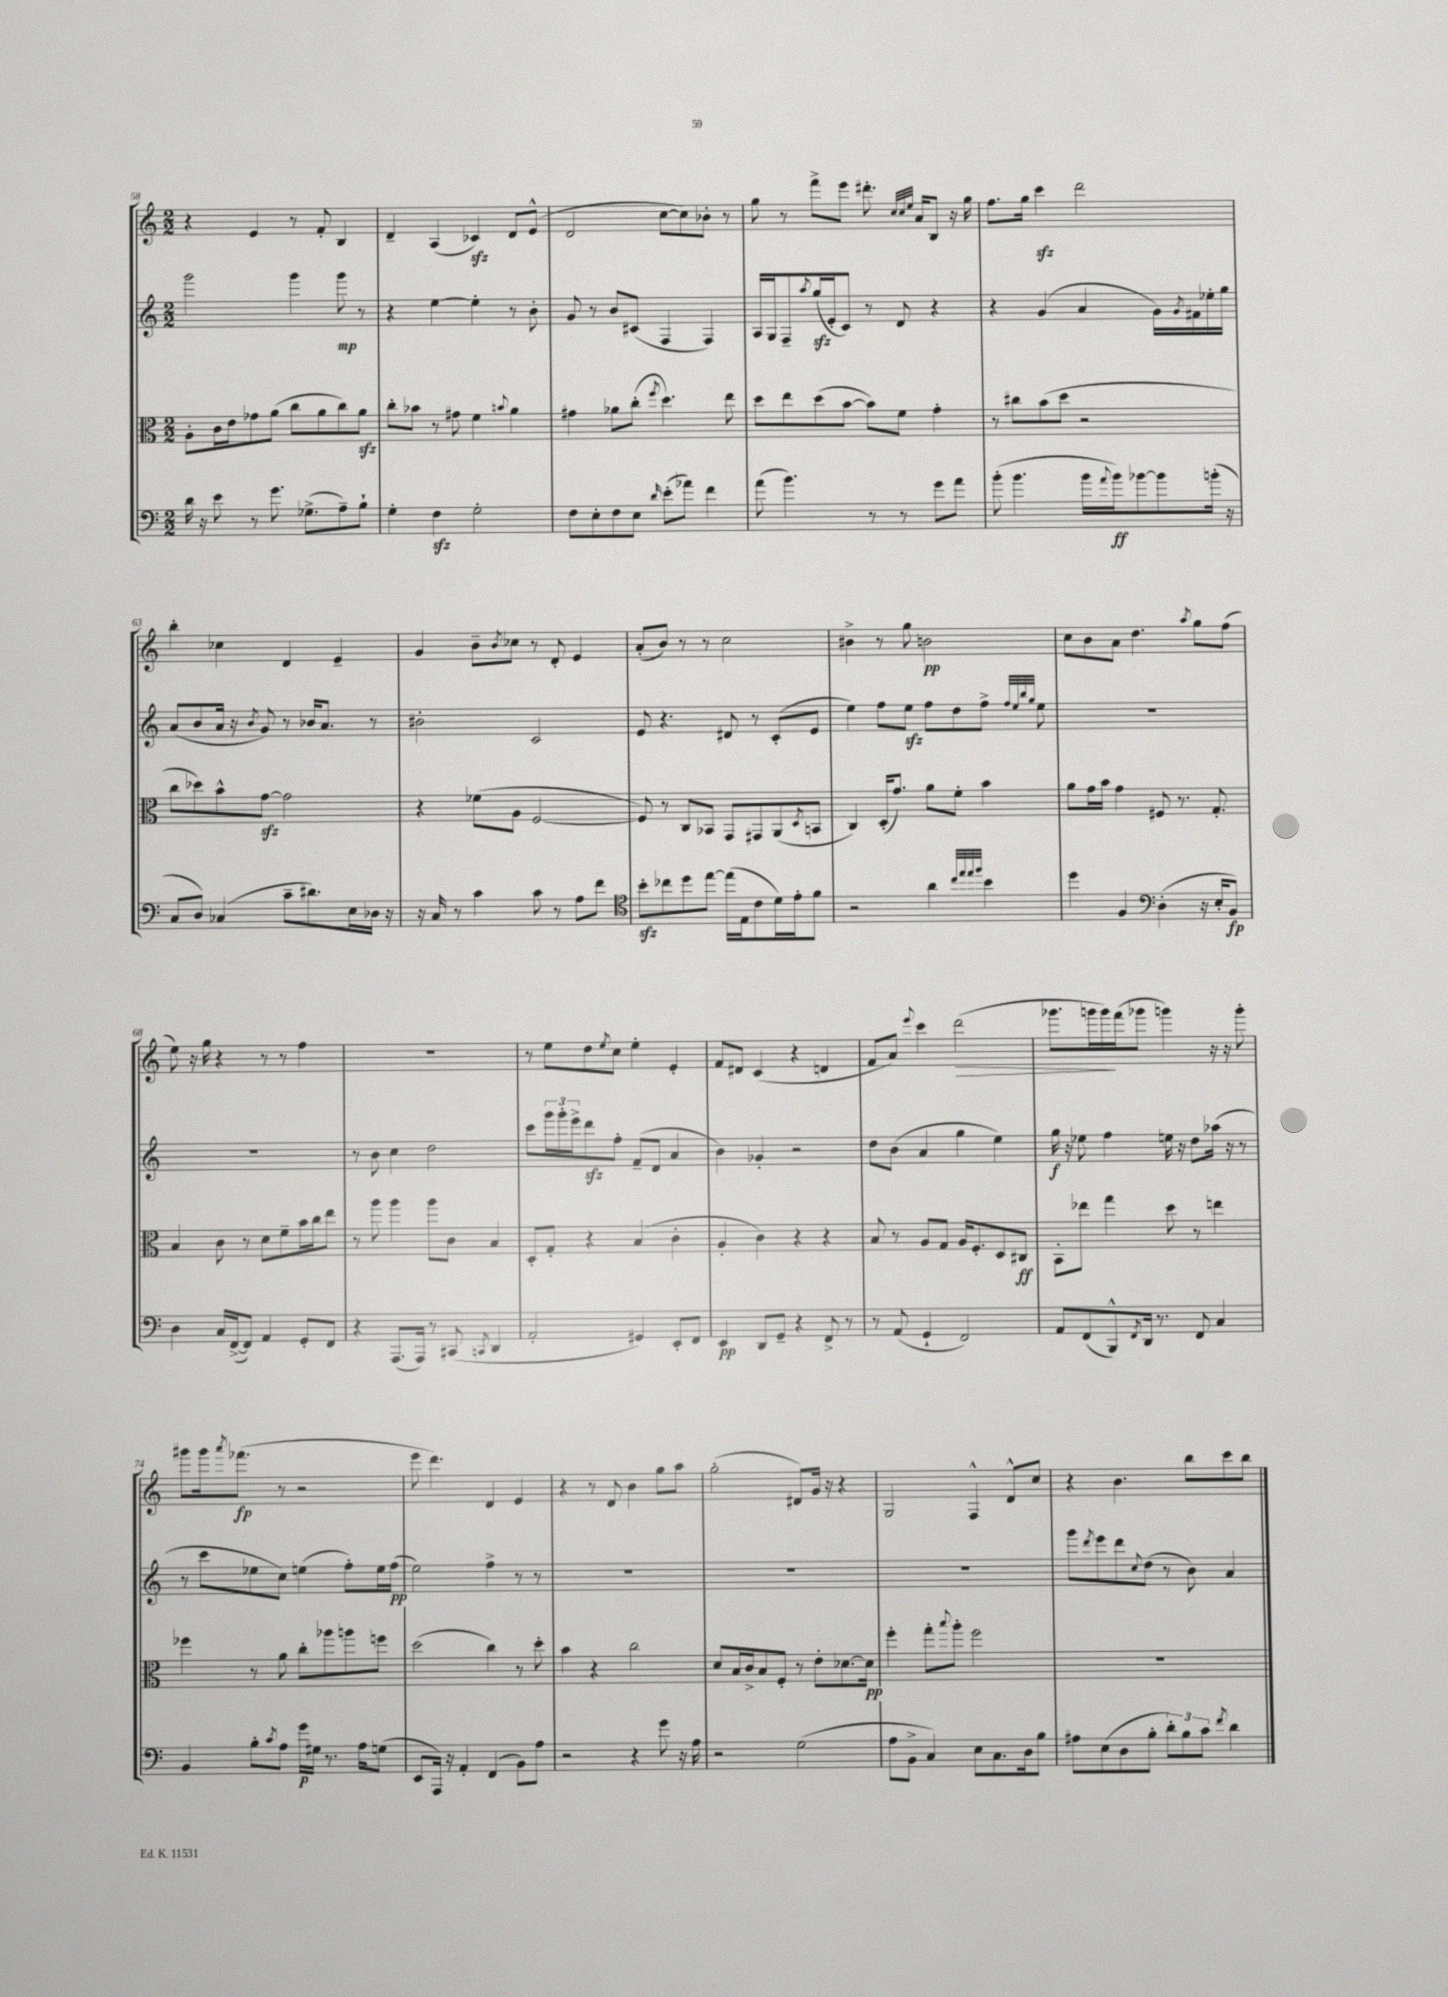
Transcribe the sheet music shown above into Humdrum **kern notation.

**kern	**kern	**kern	**kern
*staff4	*staff3	*staff2	*staff1
*clefF4	*clefC3	*clefG2	*clefG2
*k[]	*k[]	*k[]	*k[]
*M2/2	*M2/2	*M2/2	*M2/2
16d	8A'	2ggg	4r
16r	.	.	.
8e	16c	.	.
.	16e	.	.
8r	8g-	.	4e
8.g	(8a	.	.
.	8cc	4ggg	8r
(8.G-^	.	.	.
.	8a	.	8f'
8A~)	8cc)	8ggg	4B
8B`	8a	8r	.
=	=	=	=
4G'	8cc'	4r	4d~
.	8b-	.	.
4F	8r	[4ee	(4A
.	8g#	.	.
2G'	4f	4ee']	4c-)
.	8qqb	.	.
.	4a	8r	8d
.	.	8b'	(8e^^
=	=	=	=
8F	4g#	8g	2d
8E'	.	8r	.
8F	8a-	8b	.
8E	(8cc'	(8c#	.
16qqd	8qff	.	.
(8e'	4.dd)	4F	[8cc
8a-)	.	.	8cc])
4f	.	4F)	8b-'
.	8ee	.	8r
=	=	=	=
(8a	8dd	16A	8gg
.	.	16G	.
4.b)	8ee	8F~	8r
.	.	8qaa	.
.	(8dd	(16gg	8fff^
.	.	16e'	.
.	[8b	8c)	8eee
8r	8b])	8r	8.ddd#'
8r	8f	8d	.
.	.	.	32qqcc
.	.	.	32qqcc
.	.	.	32qqee
.	.	.	16a
8g	4g'	4r	8B
8a	.	.	16r
.	.	.	16gg
=	=	=	=
(8b'	8r	4r	8.ff
4.b	8cc#	.	.
.	.	.	16gg
.	(8b	(4g	4ccc
.	8dd	.	.
16b	2r	4a	2ddd
8qqa	.	.	.
16b)	.	.	.
[8b-	.	.	.
8b-]	.	16g)	.
.	.	8qg	.
.	.	16f#	.
(16b'	.	16ee-'	.
16r	.	16gg	.
=	=	=	=
8C	8cc	(8a	4bb'
8D)	8dd-)	8b	.
(4C-	8b^^	16a	4cc-
.	.	16r	.
.	.	8qb	.
.	[8g	8g)	.
8c~	2g]	8r	4d
8.d#)	.	16b-	.
.	.	8.a	.
.	.	.	4e~
16E	.	.	.
16D-	.	8r	.
16r	.	.	.
=	=	=	=
16r	4r	2b#'	4g
16C	.	.	.
8r	.	.	.
4c	(8f-	.	8b~
.	.	.	8qb
.	8A	.	8cc-
8c	[2F	2c	8r
8r	.	.	8d'
8A	.	.	4e
8f	.	.	.
=	=	=	=
*clefC4	*	*	*
8b'	8F])	8e	(8a'
8cc-	8r	4.r	8b)
8dd	8C	.	8r
[8ee	8BB-	.	8r
(16ee]	8GG	8d#	2cc
16E	.	.	.
8c	8GG#	8r	.
16d)	(8AA	(8c'	.
16e'	.	.	.
.	8qD	.	.
8f	8BB	8e	.
=	=	=	=
2r	4C)	4ee)	4b#^
.	(16D'	8ff	8r
.	8.g)	.	.
.	.	8ee	8gg
4a	8a	8ff	2b
.	8f'	8dd	.
32qqcc	.	.	.
32qqee	.	.	.
32qqee	.	.	.
32qqff	.	.	.
4b	4b	8ff^	.
.	.	32qqff	.
.	.	32qqee	.
.	.	32qqbb	.
.	.	32qqgg	.
.	.	8ee	.
=	=	=	=
4dd	8a	1r	8cc
.	16g	.	8b
.	16b	.	.
4F	4g	.	8a
.	.	.	4.dd
*clefF4	*	*	*
(4D'	8F#	.	.
.	8.r	.	.
.	.	.	8qaa
16r	.	.	8gg
16E'	8.G'	.	.
8BB)	.	.	(8ff
=	=	=	=
4D	4B	1r	8ee)
.	.	.	16r
.	.	.	16gg
16C	8c	.	4r
([16FF^	.	.	.
8FF])	8r	.	.
4AA	8d	.	8r
.	8f~	.	8r
8GG'	16b	.	4ff
.	16cc	.	.
8FF	8ee	.	.
=	=	=	=
4r	8r	8r	1r
.	8aa	8b	.
(8.AAA	4aa	4cc	.
16AAA)	.	.	.
8r	8aa	2dd	.
(8CC#	8c	.	.
8qCC	.	.	.
4DD	4B	.	.
=	=	=	=
2AA'	8D'	8ccc	8r
.	8G'	24ggg	8ee
.	.	24ggg'	.
.	.	24eee^	.
.	4r	8ddd	8dd
.	.	.	8qee
.	.	8ff'	8cc
4GG#)	(4B	(8f~	4ee'
.	.	8d	.
8EE'	4c'	4a	4e'
8FF	.	.	.
=	=	=	=
4EE	4A'	4b)	8f
.	.	.	8d#
8DD	4c)	4g-'	(4c
8GG~	.	.	.
4r	4r	2r	4r
8FF^	4r	.	4d
8r	.	.	.
=	=	=	=
8r	8B	8dd	8f
(8AA	8r	(8b	8a)
.	.	.	8qqeee
4GG`	8A	4a	4ccc
.	8G	.	.
2FF)	16A	4gg	(2ddd
.	8.F'	.	.
.	8D	4ee)	.
.	8C#	.	.
=	=	=	=
8AA	8BB'	16gg	8.ggg-
.	.	16r	.
(8FF	8ee-	8ee-	.
.	.	.	16ggg
8BBB^^)	4gg	4ff	16ggg)
.	.	.	(16fff
8qFF	.	.	.
16DD	.	.	8ggg-
8.r	.	.	.
.	8dd	16ee	4ggg)
.	.	16r	.
8FF	8r	8dd	.
4C	4ee	(16aa-	16r
.	.	16r	16r
.	.	8r	8ggg'
=	=	=	=
4BB	4ff-	8r	8ggg#
.	.	8ccc	16ggg#
.	.	.	8qaaa
.	.	.	(8.fff-
8B'	8r	8ee-	.
8qc	.	.	.
8A	8a	8cc)	8r
16g	8cc'	(4ee	2r
16G#	.	.	.
8.r	8aa-	.	.
.	8aa	8ff')	.
16A	.	.	.
(8G	8ff	16ee	.
.	.	(16ff	.
=	=	=	=
8EE	(2dd	2ee)	8eee
16AAA)	.	.	4.ddd)
16r	.	.	.
4AA'	.	.	.
(4FF	4cc)	4ff^	4d
8BB)	8r	8r	4e
8A	8dd'	8r	.
=	=	=	=
2r	4b	1r	4r
.	4r	.	8r
.	.	.	8d
4r	2cc	.	4b
8g	.	.	8gg
16r	.	.	8aa
16A	.	.	.
=	=	=	=
2r	8d	1r	(2gg'
.	16B	.	.
.	16c^	.	.
.	8B	.	.
.	8F'	.	.
(2G	8r	.	8d#)
.	8e'	.	16g
.	.	.	16r
.	[8.d-	.	4r
.	16d-]	.	.
=	=	=	=
8A	4ff'	1r	2G
8BB^	.	.	.
4C)	8gg'	.	.
.	8qqbb	.	.
.	8aa'	.	.
8E	2ff	.	4F^^
8.C	.	.	.
.	.	.	8d^^
16D	.	.	.
8B	.	.	8cc
=	=	=	=
8A#	1r	8ggg	4r
.	.	8qddd	.
(8E	.	8eee	.
8D	.	8ddd	4.b
.	.	8qqcc	.
8B'	.	(8dd	.
12d')	.	8r	.
12B	.	.	.
.	.	8b)	8bb
12c	.	.	.
8qf	.	.	.
4d	.	4a	8ccc
.	.	.	8bb
==	==	==	==
*-	*-	*-	*-
